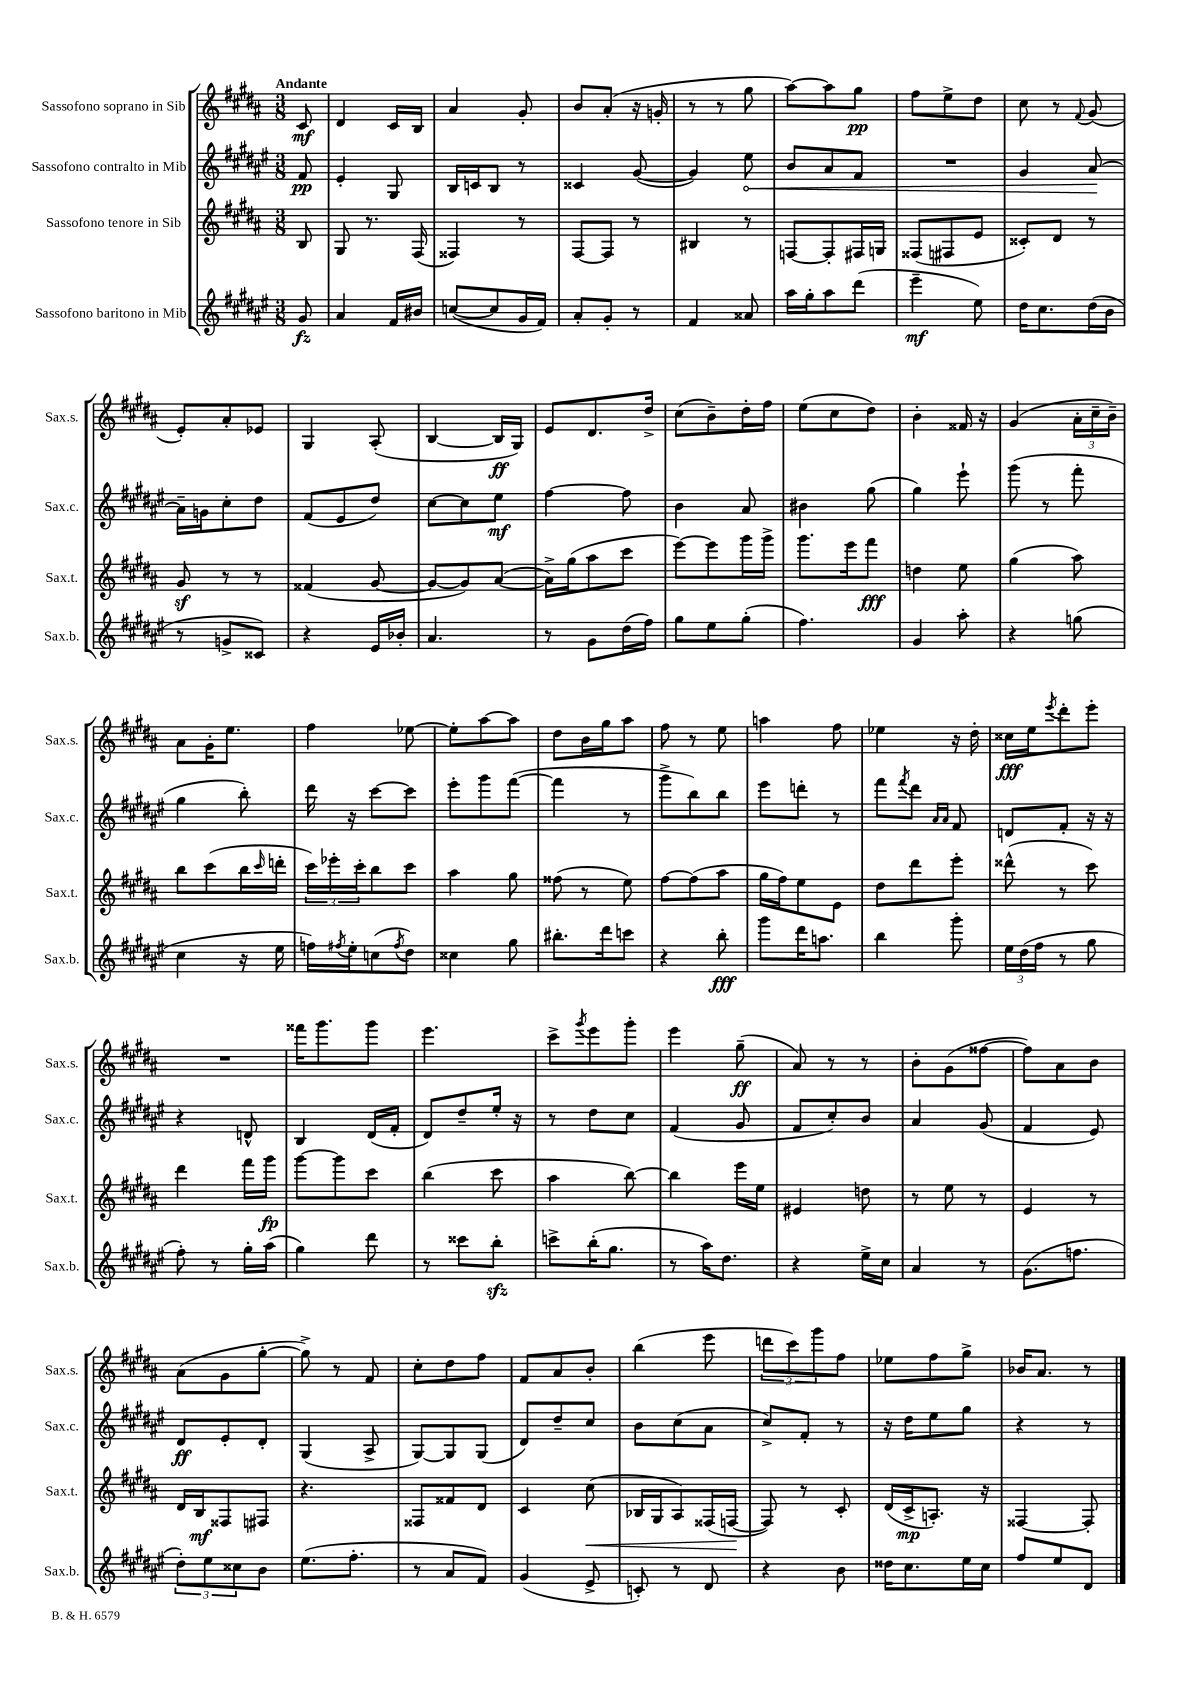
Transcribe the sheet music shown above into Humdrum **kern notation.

**kern	**kern	**kern	**kern
*staff4	*staff3	*staff2	*staff1
*clefG2	*clefG2	*clefG2	*clefG2
*k[f#c#g#d#a#e#]	*k[f#c#g#d#a#]	*k[f#c#g#d#a#e#]	*k[f#c#g#d#a#]
*M3/8	*M3/8	*M3/8	*M3/8
8g#	8B	8f#	8c#
=	=	=	=
4a#	8G#	4e#'	4d#
.	8.r	.	.
16f#	.	8G#	16c#
16b#	(16F#	.	16B
=	=	=	=
([8cc	4F##)	16B	4a#
.	.	16c	.
8cc]	.	8B	.
16g#	8r	8r	8g#'
16f#)	.	.	.
=	=	=	=
8a#'	[8F#	4c##	8b
8g#'	8F#]	.	(8a#'
8r	8r	([8g#	16r
.	.	.	16g'
=	=	=	=
4f#	4B#	4g#])	8r
.	.	.	8r
8a##	8r	8ee#	8gg#
=	=	=	=
16aa#	[8F	8b	[8aa#)
16gg#'	.	.	.
8aa#	8F']	8a#	8aa#]
(8ddd#	16F#	8f#	8gg#
.	16G	.	.
=	=	=	=
4eee#~	(8F##	4.r	8ff#
.	8F#	.	8ee^
8ee#)	8e	.	8dd#
=	=	=	=
16dd#	8c##')	4g#	8cc#
8.cc#	.	.	.
.	8d#	.	8r
.	.	.	8qqf#
(16dd#	8r	[8a#	(8g#
16b	.	.	.
=	=	=	=
8r	8g#	16a#~]	8e')
.	.	16g	.
8g^	8r	8cc#'	8a#'
8c##)	8r	8dd#	8e-
=	=	=	=
4r	(4f##	(8f#	4G#
.	.	8e#	.
16e#	[8g#	8dd#)	(8A#'
16b-'	.	.	.
=	=	=	=
4.a#	8g#_	[8cc#	[4B
.	8g#])	8cc#]	.
.	([8a#	8ee#	16B]
.	.	.	16G#)
=	=	=	=
8r	16a#^])	[4ff#	8e
.	(16gg#	.	.
8g#	8aa#	.	8.d#
(16dd#	8ccc#	8ff#]	.
16ff#)	.	.	16dd#^
=	=	=	=
8gg#	[8eee)	4b	(8cc#
8ee#	8eee]	.	8b~)
(8gg#'	16ggg#	8a#	16dd#'
.	16ggg#^	.	16ff#
=	=	=	=
4.ff#)	8.ggg#	4b#	(8ee
.	.	.	8cc#
.	16eee	.	.
.	8fff#	(8gg#	8dd#)
=	=	=	=
4g#	4dd	4gg#)	4b'
8aa#'	8ee	8eee#`	16f##
.	.	.	16r
=	=	=	=
4r	(4gg#	(8ggg#	(4g#
.	.	8r	.
(8gg	8aa#)	8fff#'	24a#'
.	.	.	24cc#~
.	.	.	24b~)
=	=	=	=
4cc#	8bb	4gg#	8a#
.	(8ccc#	.	16g#'
.	.	.	8.ee
16r	16bb	8bb')	.
.	16qqccc#	.	.
16ee#	16ddd'	.	.
=	=	=	=
16ff)	24ccc#)	16ddd#	4ff#
.	24eee-'	.	.
8qff#	.	.	.
16ee#'	.	16r	.
.	24ccc#'	.	.
(8cc	8bb	[8ccc#	.
8qff#	.	.	.
8dd#)	8ccc#	8ccc#]	[8ee-
=	=	=	=
4cc##	4aa#	8eee#'	8ee-']
.	.	8ggg#	[8aa#
8gg#	8gg#	([8fff#	8aa#]
=	=	=	=
8.bb#'	(8ff##	4fff#]	8dd#
.	8r	.	16b
16ddd#	.	.	16gg#
8ccc	8ee)	8r	8aa#
=	=	=	=
4r	[8ff#	8ggg#^	8ff#
.	(8ff#]	8bb)	8r
8bb'	8aa#	8bb	8ee
=	=	=	=
8ggg#	16gg#	8eee#	4aa
.	16ff#)	.	.
16ddd#	8ee	8ddd'	.
8.aa	.	.	.
.	8e	8r	8ff#
=	=	=	=
4bb	8dd#	8fff#	4ee-
.	.	8qfff#	.
.	8ddd#	8ddd#	.
.	.	16qqa#	.
.	.	16qqa#	.
8ggg#'	8eee'	8f#	16r
.	.	.	16dd#'
=	=	=	=
24ee#	(8ddd##^^	8d	16cc##
(24dd#	.	.	.
.	.	.	16ee
24ff#	.	.	.
.	.	.	8qeee
8r	8r	8f#'	8ddd#'
8gg#	8ccc#)	16r	8eee'
.	.	16r	.
=	=	=	=
8ff#')	4ddd#	4r	4.r
8r	.	.	.
16gg#'	16fff#	8d^^	.
(16aa#	16ggg#	.	.
=	=	=	=
4gg#)	[8ggg#	4B	16fff##
.	.	.	8.ggg#
.	8ggg#]	.	.
8ddd#	8ccc#	(16d#	8ggg#
.	.	16f#'	.
=	=	=	=
8r	(4bb	8d#)	4.eee
8ccc##	.	8dd#~	.
8bb'	8ccc#	16ee#'	.
.	.	16r	.
=	=	=	=
8ccc^	4aa#	8r	8ccc#^
.	.	.	8qggg#
(16bb'	.	8dd#	8eee
8.gg#	.	.	.
.	[8bb)	8cc#	8ggg#'
=	=	=	=
8r	4bb]	(4f#	4eee
16aa#)	.	.	.
8.dd#	.	.	.
.	16eee	8g#	(8gg#~
.	16ee	.	.
=	=	=	=
4r	4e#	8f#	8a#)
.	.	8cc#')	8r
16ee#^	8dd	8b	8r
16cc#	.	.	.
=	=	=	=
4a#	8r	4a#	8b'
.	8ee	.	(8g#
8r	8r	(8g#	[8ff##
=	=	=	=
(8.g#	4e	4f#	8ff##])
.	.	.	8a#
8.ff	.	.	.
.	8r	8e#)	8b
=	=	=	=
12dd#')	16d#	8d#	(8a#
.	16B	.	.
12ee#	.	.	.
.	8F##	8e#'	8g#
12cc##	.	.	.
8b	8F#	8d#'	[8gg#'
=	=	=	=
(8.ee#	4.r	(4G#	8gg#^])
.	.	.	8r
8.ff#'	.	.	.
.	.	8A#^	8f#
=	=	=	=
8r	8F##	[8G#)	8cc#'
8a#	8f##	8G#]	8dd#
8f#)	8d#	(8G#	8ff#
=	=	=	=
(4g#	4c#	8d#)	8f#
.	.	8dd#~	8a#
8e#^	(8cc#	8cc#	8b'
=	=	=	=
8c')	16B-	8b	(4bb
.	16G#	.	.
8r	8A#)	(8cc#	.
8d#	(16F##	8a#	8eee
.	[16F	.	.
=	=	=	=
4r	8F])	8cc#^)	12ddd
.	.	.	12ccc#)
.	8r	8f#'	.
.	.	.	12ggg#
8b	8c#'	8r	8ff#
=	=	=	=
16dd##	(16d#	16r	8ee-
8.cc#	16c#^	16dd#	.
.	8.A')	8ee#	8ff#
16ee#	.	8gg#	8gg#^
16cc#	16r	.	.
=	=	=	=
8ff#	[4F##	4r	16b-
.	.	.	8.a#
8ee#	.	.	.
8d#	8F##']	8r	8r
==	==	==	==
*-	*-	*-	*-
